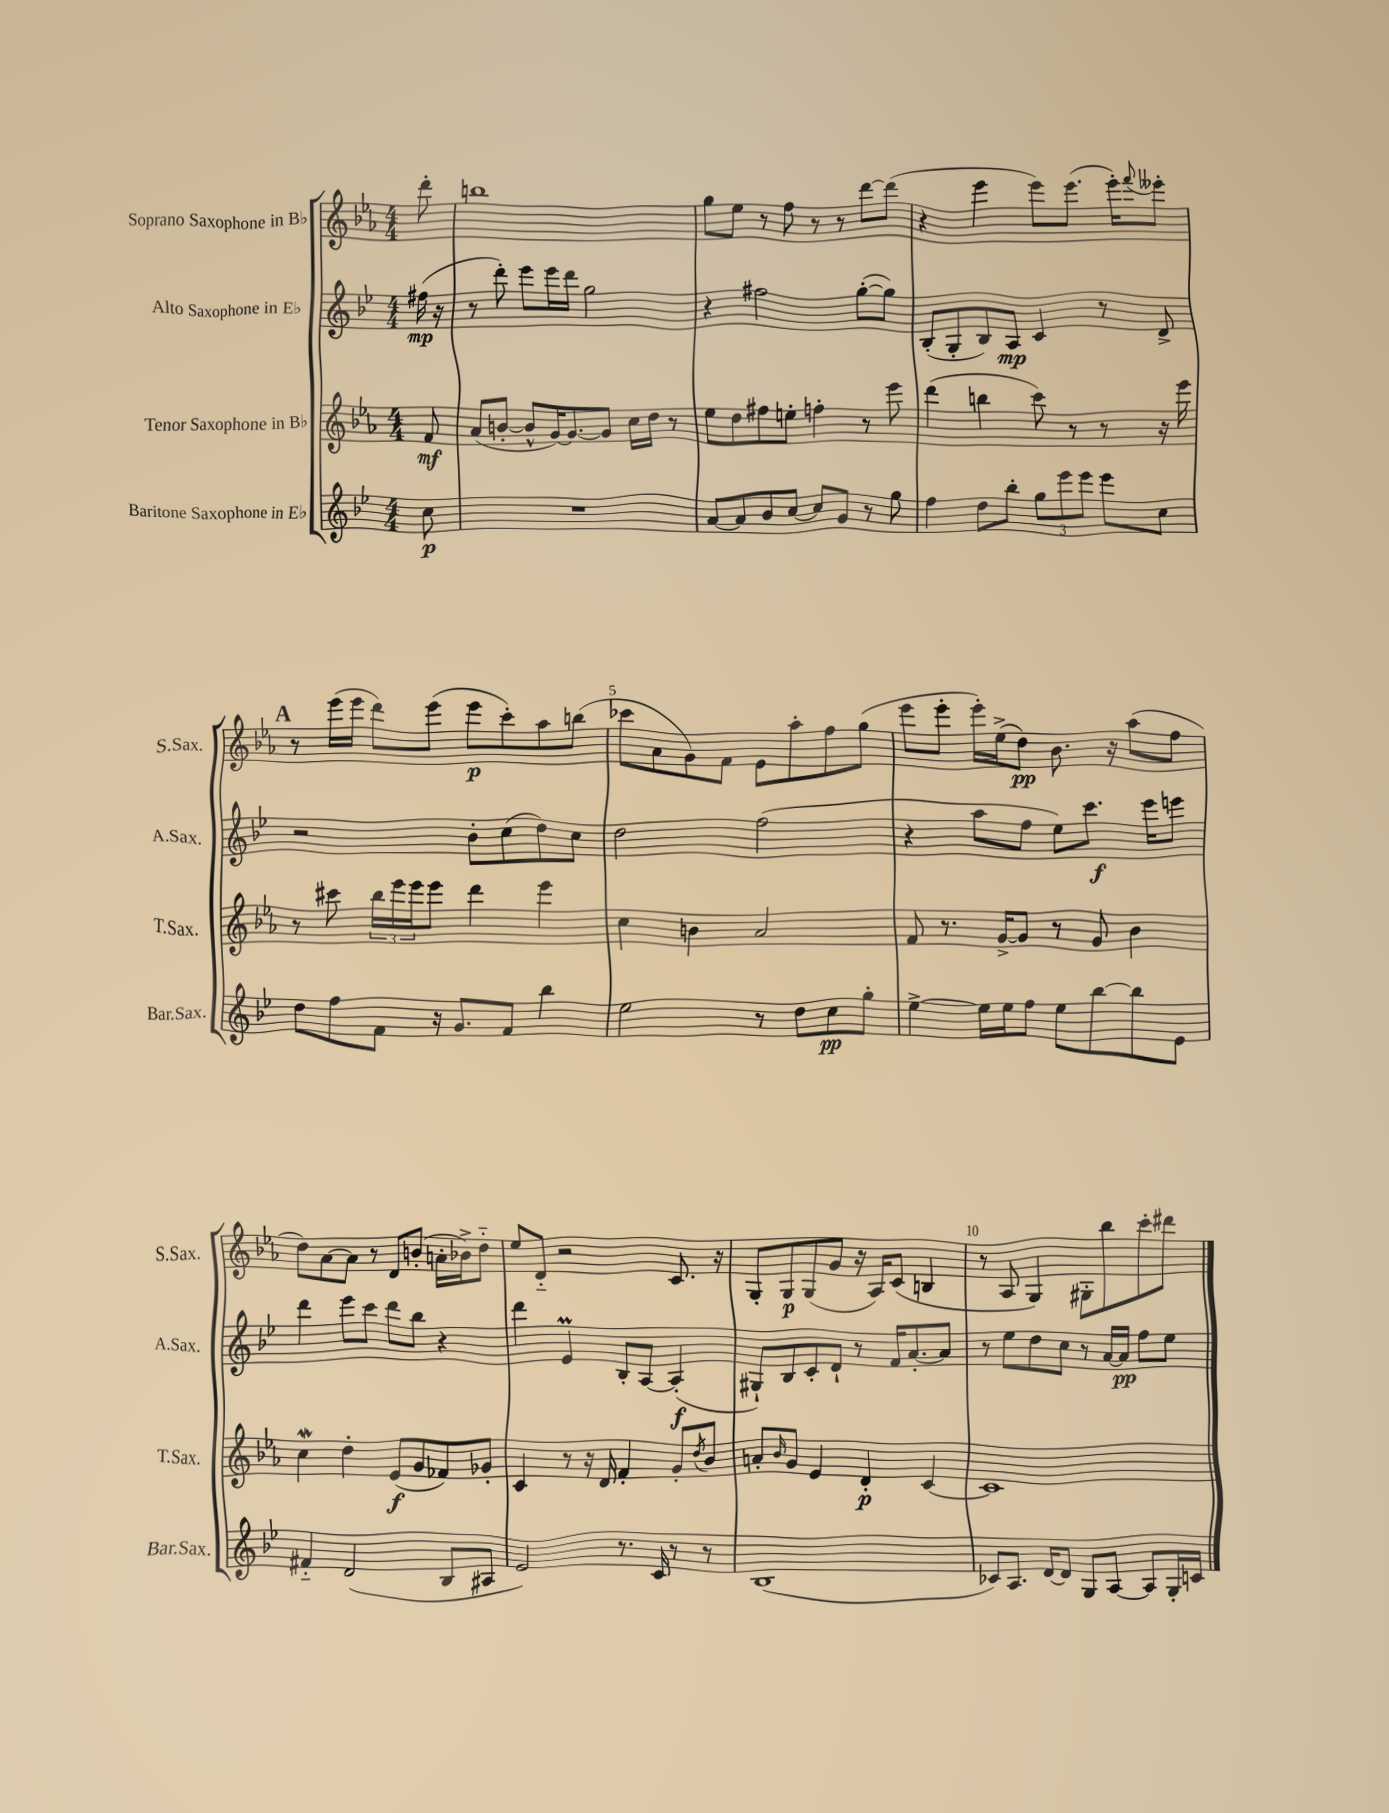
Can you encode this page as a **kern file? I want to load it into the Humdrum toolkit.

**kern	**dynam	**kern	**dynam	**kern	**dynam	**kern	**dynam
*part4	*part4	*part3	*part3	*part2	*part2	*part1	*part1
*staff4	*staff4	*staff3	*staff3	*staff2	*staff2	*staff1	*staff1
*I"Baritone Saxophone in E♭	*	*I"Tenor Saxophone in B♭	*	*I"Alto Saxophone in E♭	*	*I"Soprano Saxophone in B♭	*
*I'Bar.Sax.	*	*I'T.Sax.	*	*I'A.Sax.	*	*I'S.Sax.	*
*clefG2	*	*clefG2	*	*clefG2	*	*clefG2	*
*k[b-e-]	*	*k[b-e-a-]	*	*k[b-e-]	*	*k[b-e-a-]	*
*M4/4	*	*M4/4	*	*M4/4	*	*M4/4	*
=	=	=	=	=	=	=	=
8cc\	p	8f/	mf	(16ff#X\	mp	8ddd'\	.
.	.	.	.	16r	.	.	.
=1	=1	=1	=1	=1	=1	=1	=1
1r	.	(8a-/L	.	8r	.	1bbn	.
.	.	[8bn'/J	.	8ddd'\)	.	.	.
.	.	8b^^/L]	.	8eee-\L	.	.	.
.	.	[16g/K)	.	16eee-\L	.	.	.
.	.	8.g/_	.	16ddd\JJ	.	.	.
.	.	.	.	2gg\	.	.	.
.	.	8g/J]	.	.	.	.	.
.	.	16cc\LL	.	.	.	.	.
.	.	16dd\JJ	.	.	.	.	.
.	.	8r	.	.	.	.	.
=2	=2	=2	=2	=2	=2	=2	=2
[8a/L	.	8ee-\L	.	4r	.	8gg\L	.
8a/]	.	8dd\	.	.	.	8ee-\J	.
8b-/	.	8ff#X\	.	2ff#X\	.	8r	.
[8cc/J	.	8een'\J	.	.	.	8ff\	.
8cc/L]	.	4ffn'\	.	.	.	8r	.
8g/J	.	.	.	.	.	8r	.
8r	.	8r	.	([8gg'\L	.	[8ddd\L	.
8gg\	.	8eee-\	.	8gg\J])	.	(8ddd\J]	.
=3	=3	=3	=3	=3	=3	=3	=3
4ff\	.	(4ddd\	.	(8B-'/L	.	4r	.
.	.	.	.	8G'/	.	.	.
8dd\L	.	4bbn\	.	8B-/)	.	4eee-\	.
8bb-'\J	.	.	.	8A/J	mp	.	.
12gg\L	.	8ccc\)	.	4c/	.	8eee-\L)	.
12eee-\	.	.	.	.	.	.	.
.	.	8r	.	.	.	(8.eee-\J	.
12eee-\J	.	.	.	.	.	.	.
8eee-\L	.	8r	.	8r	.	.	.
.	.	.	.	.	.	16eee-'\KL)	.
.	.	.	.	.	.	8qqfff/	.
8cc\J	.	16r	.	8d^/	.	8eee--X'\J	.
.	.	16eee-\	.	.	.	.	.
!!LO:LB:g=z
!!LO:REH:place=s1:t=A
=4	=4	=4	=4	=4	=4	=4	=4
8dd\L	.	8r	.	2r	.	8r	.
8ff\	.	8ccc#X\	.	.	.	(16eee-\LL	.
.	.	.	.	.	.	16eee-\JJ	.
8f\J	.	24bb-\LL	.	.	.	8ddd\L)	.
.	.	24eee-\	.	.	.	.	.
.	.	24eee-\J	.	.	.	.	.
16r	.	8eee-\J	.	.	.	(8eee-\J	.
8.g/L	.	.	.	.	.	.	.
.	.	4ddd\	.	8b-'\L	.	8eee-\L	p
8f/J	.	.	.	(8cc\	.	8ccc'\)	.
4bb-\	.	4eee-\	.	8dd\)	.	8aa-\	.
.	.	.	.	8cc\J	.	(8bbn\J	.
=5	=5	=5	=5	=5	=5	=5	=5
2ee-\	.	4cc\	.	2dd\	.	8ccc-X\L	.
.	.	.	.	.	.	8a-\	.
.	.	4bn\	.	.	.	8g\)	.
.	.	.	.	.	.	8f\J	.
8r	.	2a-/	.	(2ff\	.	8e-\L	.
8dd\L	.	.	.	.	.	8aa-'\	.
8cc\	pp	.	.	.	.	8ff\	.
8gg'\J	.	.	.	.	.	(8gg\J	.
=6	=6	=6	=6	=6	=6	=6	=6
[4ee-^\	.	8f/	.	4r	.	8eee-\L	.
.	.	8.r	.	.	.	8eee-'\J	.
16ee-\LL]	.	.	.	8aa\L	.	16eee-'\LL)	.
16ee-\J	.	[16g^/KL	.	.	.	(16ee-^\J	.
8ff\J	.	8g/J]	.	8ff\J	.	8dd\J)	pp
8ee-\L	.	8r	.	8ee-\L)	.	8.b-\	.
[8bb-\	.	8g/	.	8.ccc\J	f	.	.
.	.	.	.	.	.	16r	.
8bb-\]	.	4b-\	.	.	.	(8aa-\L	.
.	.	.	.	16eee-\KL	.	.	.
8e-\J	.	.	.	8eeen\J	.	8ff\J	.
!!LO:LB:g=z
=7	=7	=7	=7	=7	=7	=7	=7
4f#X/	.	4ccW\	.	4ddd\	.	8dd\L)	.
.	.	.	.	.	.	[8a-\	.
(2d/	.	4dd'\	.	8eee-\L	.	8a-\J]	.
.	.	.	.	8ccc\J	.	8r	.
.	.	(8e-/L	f	8ddd\L	.	8d/L	.
.	.	8g/	.	8bb-\J	.	(8bn'/J	.
8B-/L	.	8f-X/)	.	4r	.	16an'\LL	.
.	.	.	.	.	.	16b-X^\J)	.
8A#X/J	.	8g-X'/J	.	.	.	8dd\J	.
=8	=8	=8	=8	=8	=8	=8	=8
2e-/)	.	4c/	.	4ddd\	.	8ee-/L	.
.	.	.	.	.	.	8d/J	.
.	.	8r	.	4e-M/	.	2r	.
.	.	16r	.	.	.	.	.
.	.	16d/	.	.	.	.	.
8.r	.	4f'/	.	8B-'/L	.	.	.
.	.	.	.	[8A/J	.	.	.
16c/	.	.	.	.	.	.	.
8r	.	8g'/L	.	(4A'/]	f	8.c/	.
.	.	8qdd/	.	.	.	.	.
8r	.	8b-/J	.	.	.	.	.
.	.	.	.	.	.	16r	.
=9	=9	=9	=9	=9	=9	=9	=9
(1B-	.	8an'/L	.	8G#X`/L)	.	8G'/L	.
.	.	16qqb-/	.	.	.	.	.
.	.	8g/J	.	8B-/	.	8G/	p
.	.	4e-/	.	8c'/	.	(8G/	.
.	.	.	.	8d`/J	.	8g/J	.
.	.	4d'/	p	8r	.	16r	.
.	.	.	.	.	.	16A-/KL)	.
.	.	.	.	16f/KL	.	(8c/J	.
.	.	.	.	[8.a'/	.	.	.
.	.	[4c/	.	.	.	4Bn/	.
.	.	.	.	8a/J]	.	.	.
=10	=10	=10	=10	=10	=10	=10	=10
8c-X/L)	.	1c]	.	8r	.	8r	.
8.A/J	.	.	.	8ee-\L	.	8A-/	.
.	.	.	.	8dd\	.	4G/)	.
[16d/KL	.	.	.	.	.	.	.
8d/J]	.	.	.	8cc\J	.	.	.
8G/L	.	.	.	8r	.	8G#X'\L	.
[8A/J	.	.	.	[16a/LL	.	8bb-\	.
.	.	.	.	16a/JJ]	pp	.	.
8A/L]	.	.	.	8ff\L	.	8ccc'\	.
16G'/L	.	.	.	8ee-\J	.	8ddd#X\J	.
16cn/JJ	.	.	.	.	.	.	.
==	==	==	==	==	==	==	==
*-	*-	*-	*-	*-	*-	*-	*-
